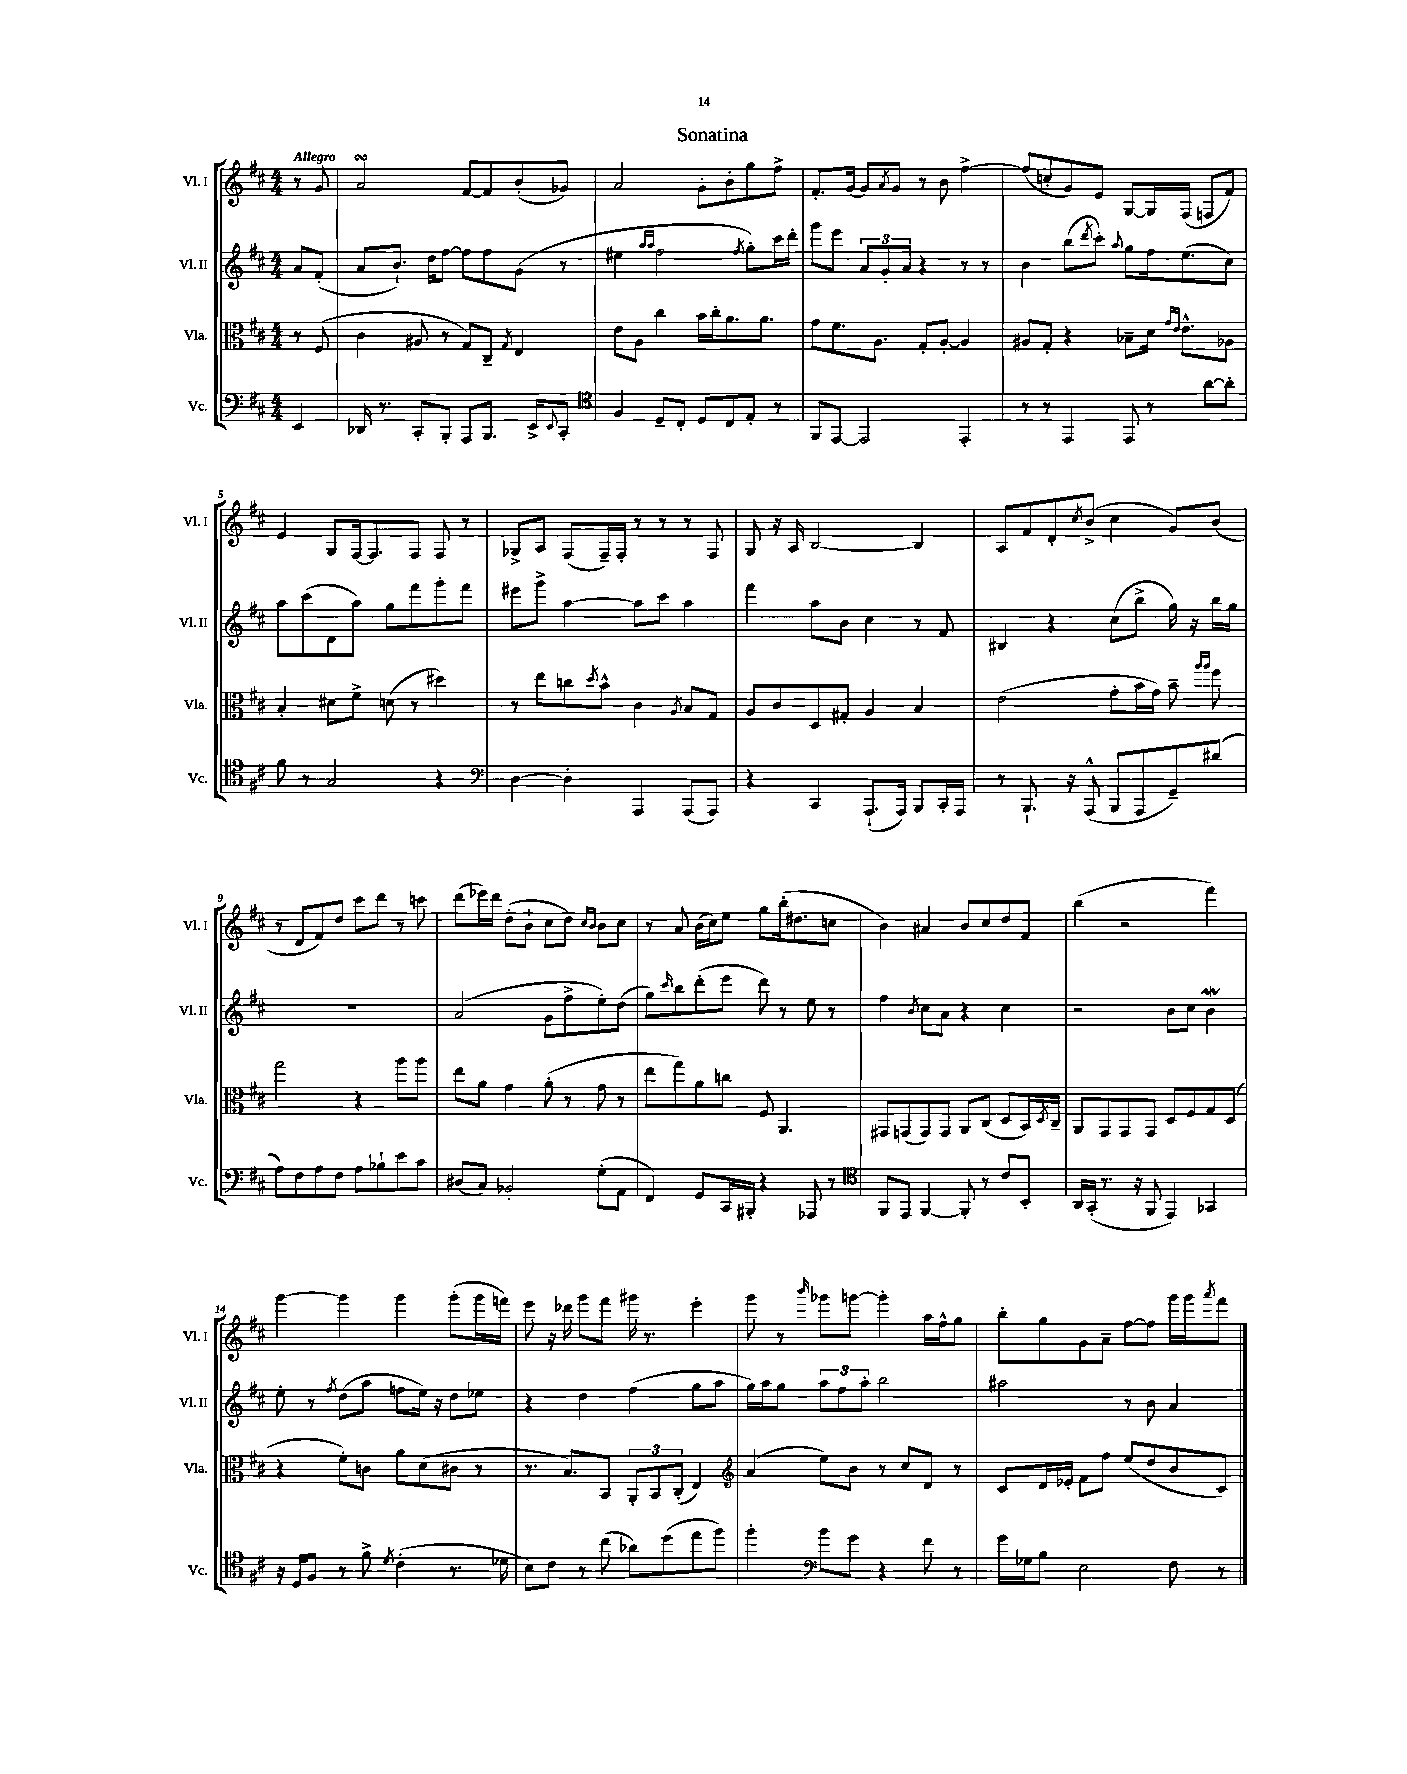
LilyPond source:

\header { title = "Sonatina" }
<<
\new StaffGroup <<
\new Staff = "s0" \with { instrumentName = "Vl. I" shortInstrumentName = "Vl. I" } {
    \clef treble \key d \major \numericTimeSignature \time 4/4 \partial 4 \tempo "Allegro"
    r8 g'8 |
    a'2\turn fis'8~ fis'8 b'8-.( ges'8) |
    a'2 g'8-. b'8-. g''8 fis''8-> |
    fis'8.-. g'16~ g'8 \acciaccatura { a'8 } g'8 r8 b'8 fis''4~-> |
    fis''8( c''8-. g'8) e'8 g8~ g16 fis16( f8 fis'8) |
    e'4 g8 fis16~ fis8. fis8 fis8 r8 |
    ges8-> a8 fis8( fis16--) fis16-. r8 r8 r8 fis8 |
    g8 r16 a16 b2~ b4 |
    a8 fis'8 d'8-. \acciaccatura { cis''8 } b'8->( cis''4 g'8) b'8( |
    r8 d'8 fis'8) d''8 cis'''8 d'''8 r8 c'''8 |
    d'''8( ees'''16) d'''16 d''8-.( b'8-! cis''8 d''8) \grace { cis''16 b'16 } b'8 cis''8 |
    r8 a'8 b'16( cis''16) e''8 g''8 b''16-.( dis''8. c''8 |
    b'4) ais'4 b'8 cis''8 d''8 fis'8 |
    b''4( r2 fis'''4) |
    g'''4~ g'''4 g'''4 g'''8-.( g'''16 f'''16) |
    e'''8 r16 des'''16 g'''8 fis'''8 gis'''16 r8. e'''4-. |
    g'''8 r8 \grace { b'''16 } ges'''8 g'''8~ g'''4-. a''16 fis''16-^ g''8 |
    b''8-. g''8 g'8 a'8-- fis''8~ fis''8 g'''16 g'''16 \acciaccatura { a'''8 } fis'''8 \bar "|." |
}
\new Staff = "s1" \with { instrumentName = "Vl. II" shortInstrumentName = "Vl. II" } {
    \clef treble \key d \major \numericTimeSignature \time 4/4 \partial 4
    a'8 fis'8-.( |
    a'8 b'8.-!) d''16 fis''8~ fis''8 fis''8 g'8( r8 |
    eis''4 \grace { a''16 a''16 } fis''2 \acciaccatura { fis''8 } g''8-.) cis'''16 d'''16-. |
    g'''8 e'''8 \tuplet 3/2 { a'8 g'8-. a'8 } r4 r8 r8 |
    b'4 b''8( \acciaccatura { d'''8 } cis'''8-.) \appoggiatura { a''8 } g''8 fis''16 e''8.( cis''8) |
    a''8 cis'''8( d'8 a''8) g''8 fis'''8 g'''8-. fis'''8 |
    eis'''8 g'''8-> a''4~ a''8 cis'''8 a''4 |
    fis'''4 a''8 b'8 cis''4 r8 fis'8 |
    bis4 r4 cis''8( b''8-> g''16) r16 b''16 g''16 |
    R1 |
    a'2( g'8 fis''8-> e''8-.) d''8( |
    g''8) \grace { cis'''16 } b''8 d'''8-.( e'''8 d'''8) r8 e''8 r8 |
    fis''4 \acciaccatura { b'8 } cis''8 a'8 r4 cis''4 |
    r2 b'8 cis''8 b'4\mordent |
    e''8-. r8 \acciaccatura { fis''8 } d''8( a''8 f''8 e''16) r16 d''8 ees''8 |
    r4 d''4 fis''4( g''8 a''8 |
    g''16) a''16 g''8 \tuplet 3/2 { a''8 fis''8 a''8-. } b''2 |
    ais''2 r8 b'8 a'4 \bar "|." |
}
\new Staff = "s2" \with { instrumentName = "Vla." shortInstrumentName = "Vla." } {
    \clef alto \key d \major \numericTimeSignature \time 4/4 \partial 4
    r8 fis8( |
    cis'4 ais8 r8 g8) cis8-- \acciaccatura { g8 } e4 |
    e'8 a8 cis''4 b'16 cis''16-. a'8. a'8. |
    g'8 fis'8. a8. g8-. a8~-. a4 |
    ais8 g8-. r4 bes8-- d'16 \grace { g'16 e'16 } e'8.-^ aes8 |
    b4-. dis'8 fis'8-> d'8( r8 dis''4) |
    r8 e''8 c''8 \acciaccatura { d''8 } b'8-^ cis'4 \acciaccatura { a8 } b8 g8 |
    a8 cis'8 d8 gis8-. a4 b4 |
    e'2( g'8-. b'16 g'16) b'8-- \grace { a''16 a''16 } fis''8 |
    g''2 r4 a''8 a''8 |
    e''8 a'8 g'4 a'8-.( r8 g'8 r8 |
    e''8 g''8) a'8 c''8 fis8 a,4. |
    gis,8 g,8( g,8) g,8 a,8 cis8( d8 b,16) \acciaccatura { d8 } cis16-- |
    a,8 g,8 g,8 g,8 d8 fis8 g8 d8( |
    r4 fis'8-.) c'8 a'8 d'8( cis'8 r8 |
    r8. b8.) b,8 \tuplet 3/2 { a,8-. b,8 cis8-.( } e4) |
    \clef treble a'4( e''8) b'8 r8 cis''8 d'8 r8 |
    cis'8 d'16 ees'16-. fis'8 fis''8 e''8( d''8 b'8 cis'8) \bar "|." |
}
\new Staff = "s3" \with { instrumentName = "Vc." shortInstrumentName = "Vc." } {
    \clef bass \key d \major \numericTimeSignature \time 4/4 \partial 4
    e,4 |
    des,16 r8. cis,8-. b,,8-. a,,8 b,,8. e,16-> \appoggiatura { e,8 } cis,8-. |
    \clef tenor fis4 d8-- cis8-. d8 cis8 e8-. r8 |
    fis,8 e,8~ e,2 e,4-. |
    r8 r8 e,4 e,8 r8 a'8~ a'8-. |
    fis'8 r8 g2 r4 |
    \clef bass d4~ d4-. a,,4 a,,8( a,,8) |
    r4 cis,4 a,,8.-!( a,,16) b,,8 cis,16-. a,,16 |
    r8 b,,8.-! r16 a,,8-^( b,,8 a,,8 g,8--) dis'8( |
    a8) fis8 a8 fis8 a8 bes8-! e'8 cis'8 |
    dis8( cis8) bes,2-. g8-.( a,8 |
    fis,4) g,8 cis,16 bis,,16-. r4 aes,,8 r8 |
    \clef tenor fis,8 e,8 fis,4~ fis,8-. r8 cis'8 b,8-. |
    a,16 g,16-.( r8. r16 fis,8 e,4) ges,4 |
    r16 d16 fis8 r8 fis'8-> \acciaccatura { d'8 } cis'4-.( r8. des'16 |
    b8) cis'8 r8 cis''8( aes'8) d''8( e''8 fis''8) |
    fis''4-. \clef bass b'8 g'8 r4 fis'8 r8 |
    g'16 ges16 b8 e2 fis8 r8 \bar "|." |
}
>>
>>
